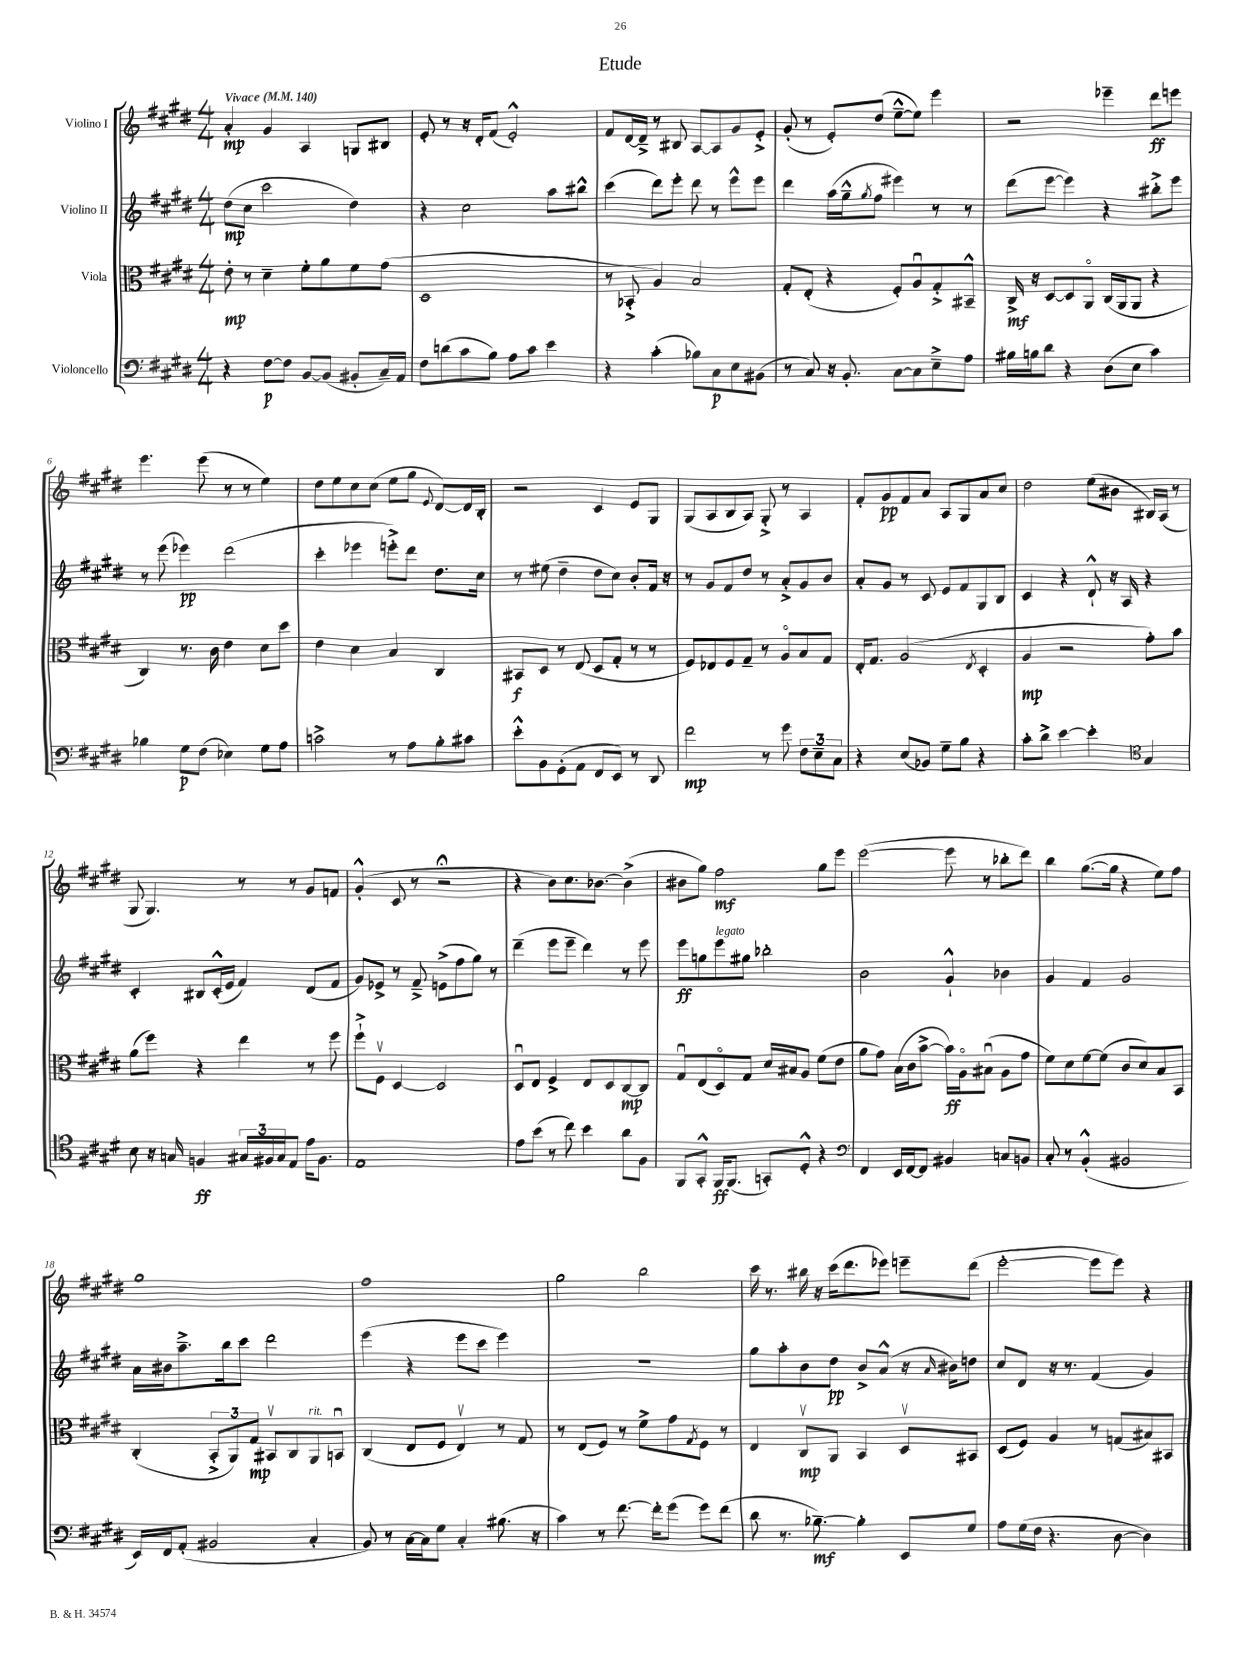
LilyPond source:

\header { title = "Etude" }
<<
\new StaffGroup <<
\new Staff = "s0" \with { instrumentName = "Violino I" } {
    \clef treble \key e \major \numericTimeSignature \time 4/4 \tempo "Vivace" 4 = 140
    a'4-.\mp gis'4 a4 g8 bis8 |
    e'8-. r8 r16 dis'16-. fis'8( e'2-.-^) |
    fis'8 dis'16~ dis'16---> r8 bis8 a8~ a8 gis'8 e'8-.-> |
    gis'8-.( r8 e'8-.) dis''8( e''8~---^ e''8) e'''4 |
    r2 ees'''4-- dis'''8\ff e'''8 |
    e'''4. e'''8( r8 r8 e''4) |
    dis''8 e''8 cis''8 cis''8( e''8 gis''8 \appoggiatura { e'8 } dis'8~) dis'16 b16-. |
    r2 cis'4 e'8 gis8 |
    gis8( a8 b8 a8) gis8-.-> r8 a4 |
    fis'8-. gis'8\pp fis'8 a'8 a8 gis8 a'8 cis''8 |
    dis''2 e''8( bis'8 bis16) a16( r8 |
    gis8 gis4.) r8 r8 gis'8 f'8 |
    gis'4-.-^( cis'8 r8 r2\fermata |
    r4 b'8) cis''8. bes'8.~ bes'4->( |
    bis'8 gis''8) fis''2\mf gis''8 e'''8 |
    e'''2~( e'''8 r8 bes''8-. dis'''8) |
    b''4 gis''8.~( gis''16 r4 e''8) fis''8 |
    gis''1 |
    fis''1 |
    gis''2 b''2 |
    cis'''16 r8. bis''16 r16 cis'''16( dis'''8. ees'''8) e'''8-- dis'''8( |
    e'''2~-. e'''8 e'''8) r4 \bar "|." |
}
\new Staff = "s1" \with { instrumentName = "Violino II" } {
    \clef treble \key e \major \numericTimeSignature \time 4/4
    dis''8\mp( cis''8 cis'''2 dis''4) |
    r4 cis''2 a''8 bis''8-^ |
    cis'''4( dis'''8) e'''8-. dis'''8 r8 e'''8-^ e'''8 |
    dis'''4 a''16( gis''16---^ \acciaccatura { gis''8 } fis''8 eis'''4) r8 r8 |
    dis'''8( e'''8~ e'''4) r4 bis''8-.-> e'''8 |
    r8 e'''8( ees'''4\pp) dis'''2( |
    cis'''4-. ees'''4 e'''8-.->) dis'''8 dis''8. cis''16 |
    r8 eis''8( dis''4-- dis''8 cis''8) b'8-. fis'16 r16 |
    r8 gis'8 fis'8 dis''8 r8 a'8-.-> gis'8 b'8 |
    a'8-. gis'8 r8 cis'8 e'8 fis'8 gis8 b8 |
    cis'4 r4 dis'8-!-^ r16 a16 r4 |
    cis'4-. bis8 cis'16-.-^( e'16 fis'4) dis'8( fis'8 |
    gis'8) ees'8-> r8 fis'8---> e'8->( fis''8 gis''8) r8 |
    dis'''4--( e'''8 e'''8-- dis'''4) r8 e'''8 |
    e'''8\ff g''8 e'''8^\markup { \italic "legato" } gis''8 bes''2-. |
    b'2 gis'4-!-^ bes'4 |
    gis'4 fis'4 gis'2 |
    a'16 bis'16 a''8.---> b''16 cis'''8 dis'''2 |
    e'''4( r4 e'''8 cis'''8 e'''4) |
    R1 |
    gis''8 a''8-. b'8 dis''8\pp b'8-> a'8-^( r16 \grace { a'16 } bis'16) d''8 |
    cis''8 dis'8 r16 r8. fis'4( gis'4) \bar "|." |
}
\new Staff = "s2" \with { instrumentName = "Viola" } {
    \clef alto \key e \major \numericTimeSignature \time 4/4
    e'8-.\mp r8 dis'4-- fis'8-. a'8 fis'8 gis'8( |
    dis1 |
    r8 bes,8-.-> a4) b2 |
    gis8-. e8-.( r4 fis8-.) a8\downbow gis8-.-> bis,8---^ |
    cis16->\mf r16 dis8~ dis8 a,8\flageolet cis16( a,16 a,8 r4 |
    cis4) r8. cis'16 e'4 dis'8 dis''8 |
    e'4 dis'4 b4 cis4 |
    bis,8\f dis8 r8 e8( dis8 gis8-. r8 r8 |
    fis8) ees8 fis8 gis8-- r8 a8\flageolet b8 gis8 |
    e16-. gis8. a2( \acciaccatura { e8 } dis4-. |
    a4\mp r2 gis'8-.) b'8 |
    a'8( fis''8) r4 e''4 r8 fis''8 |
    fis''8-!-> fis8\upbow dis4~ dis2 |
    dis8\downbow e8 fis4-> e8 dis8 cis8~\mp cis8 |
    gis8\downbow e8( dis8\flageolet) gis8 dis'16 bis16 a8 fis'8( e'8 |
    a'8 gis'8) b16( cis'16 b'8~-> b'16\ff) a16\flageolet bis8\downbow( a8 gis'8 |
    fis'8) dis'8 fis'8~ fis'8( cis'8 dis'8) b8 b,8 |
    cis4-.( \tuplet 3/2 { b,8-.-> a,8) gis8\mp } bis,8\upbow cis8 a,8^\markup { \italic "rit." } b,8\downbow |
    cis4( e8 fis8 e4\upbow) r8 gis8 |
    r8 e8( fis8) r8 fis'8-> gis'8 \acciaccatura { gis8 } fis8 r8 |
    e4 cis8\upbow\mp a,8 b,4 dis8\upbow bis,8 |
    dis8( fis8) a4 r8 g8( bis8) bis,8 \bar "|." |
}
\new Staff = "s3" \with { instrumentName = "Violoncello" } {
    \clef bass \key e \major \numericTimeSignature \time 4/4
    r4 fis8~\p fis8 b,8~ b,8( bis,8-. cis16--) a,16 |
    fis8 d'8( cis'8 b8) a8 cis'8 e'4 |
    r4 cis'4-.( bes8) cis8\p e8 bis,8( |
    r8 cis8) r16 b,8.-. cis8~ cis8 e8---> a8 |
    bis16 b16 dis'8 r4 dis8( e8 cis'4) |
    bes4 gis8\p fis8( ees4) gis8 a8 |
    c'2-> r8 a8 b8-. cis'8 |
    e'8-.-^ b,8 gis,8-.( a,8 fis,8 e,8) r8 dis,8 |
    fis'2\mp r8 gis'8 \tuplet 3/2 { fis8 e8-- cis8 } |
    r4 e8( bes,8) gis8-- b8 r4 |
    cis'8-. dis'8-> e'4~ e'4-. \clef tenor gis4 |
    b8 r16 g16 f4\ff \tuplet 3/2 { gis16 fis16 gis16 } e8 e'16 fis8. |
    e1 |
    e'8 b'8( r8 cis''8) b'4 a'8 fis8 |
    fis,8 gis,8-.-^ fis,16\ff fis,8.( g,8-.) dis8-.-^ r4 |
    \clef bass fis,4 e,16 fis,16~ fis,8 bis,4 c8 b,8 |
    cis8-. r8 b,4-.-^( bis,2 |
    e,16) fis,16 a,8-.( bis,2 cis4-. |
    b,8) r8 cis16~ cis16 gis8 cis4-. bis8.( r16 |
    cis'4) r8 fis'8.~ fis'16-. gis'8( gis'8) fis'8( |
    dis'8 r8. bes8.~--\mf) bes4-. e,8 gis8 |
    a8 gis16( fis16 r4. dis8~ dis4) \bar "|." |
}
>>
>>
